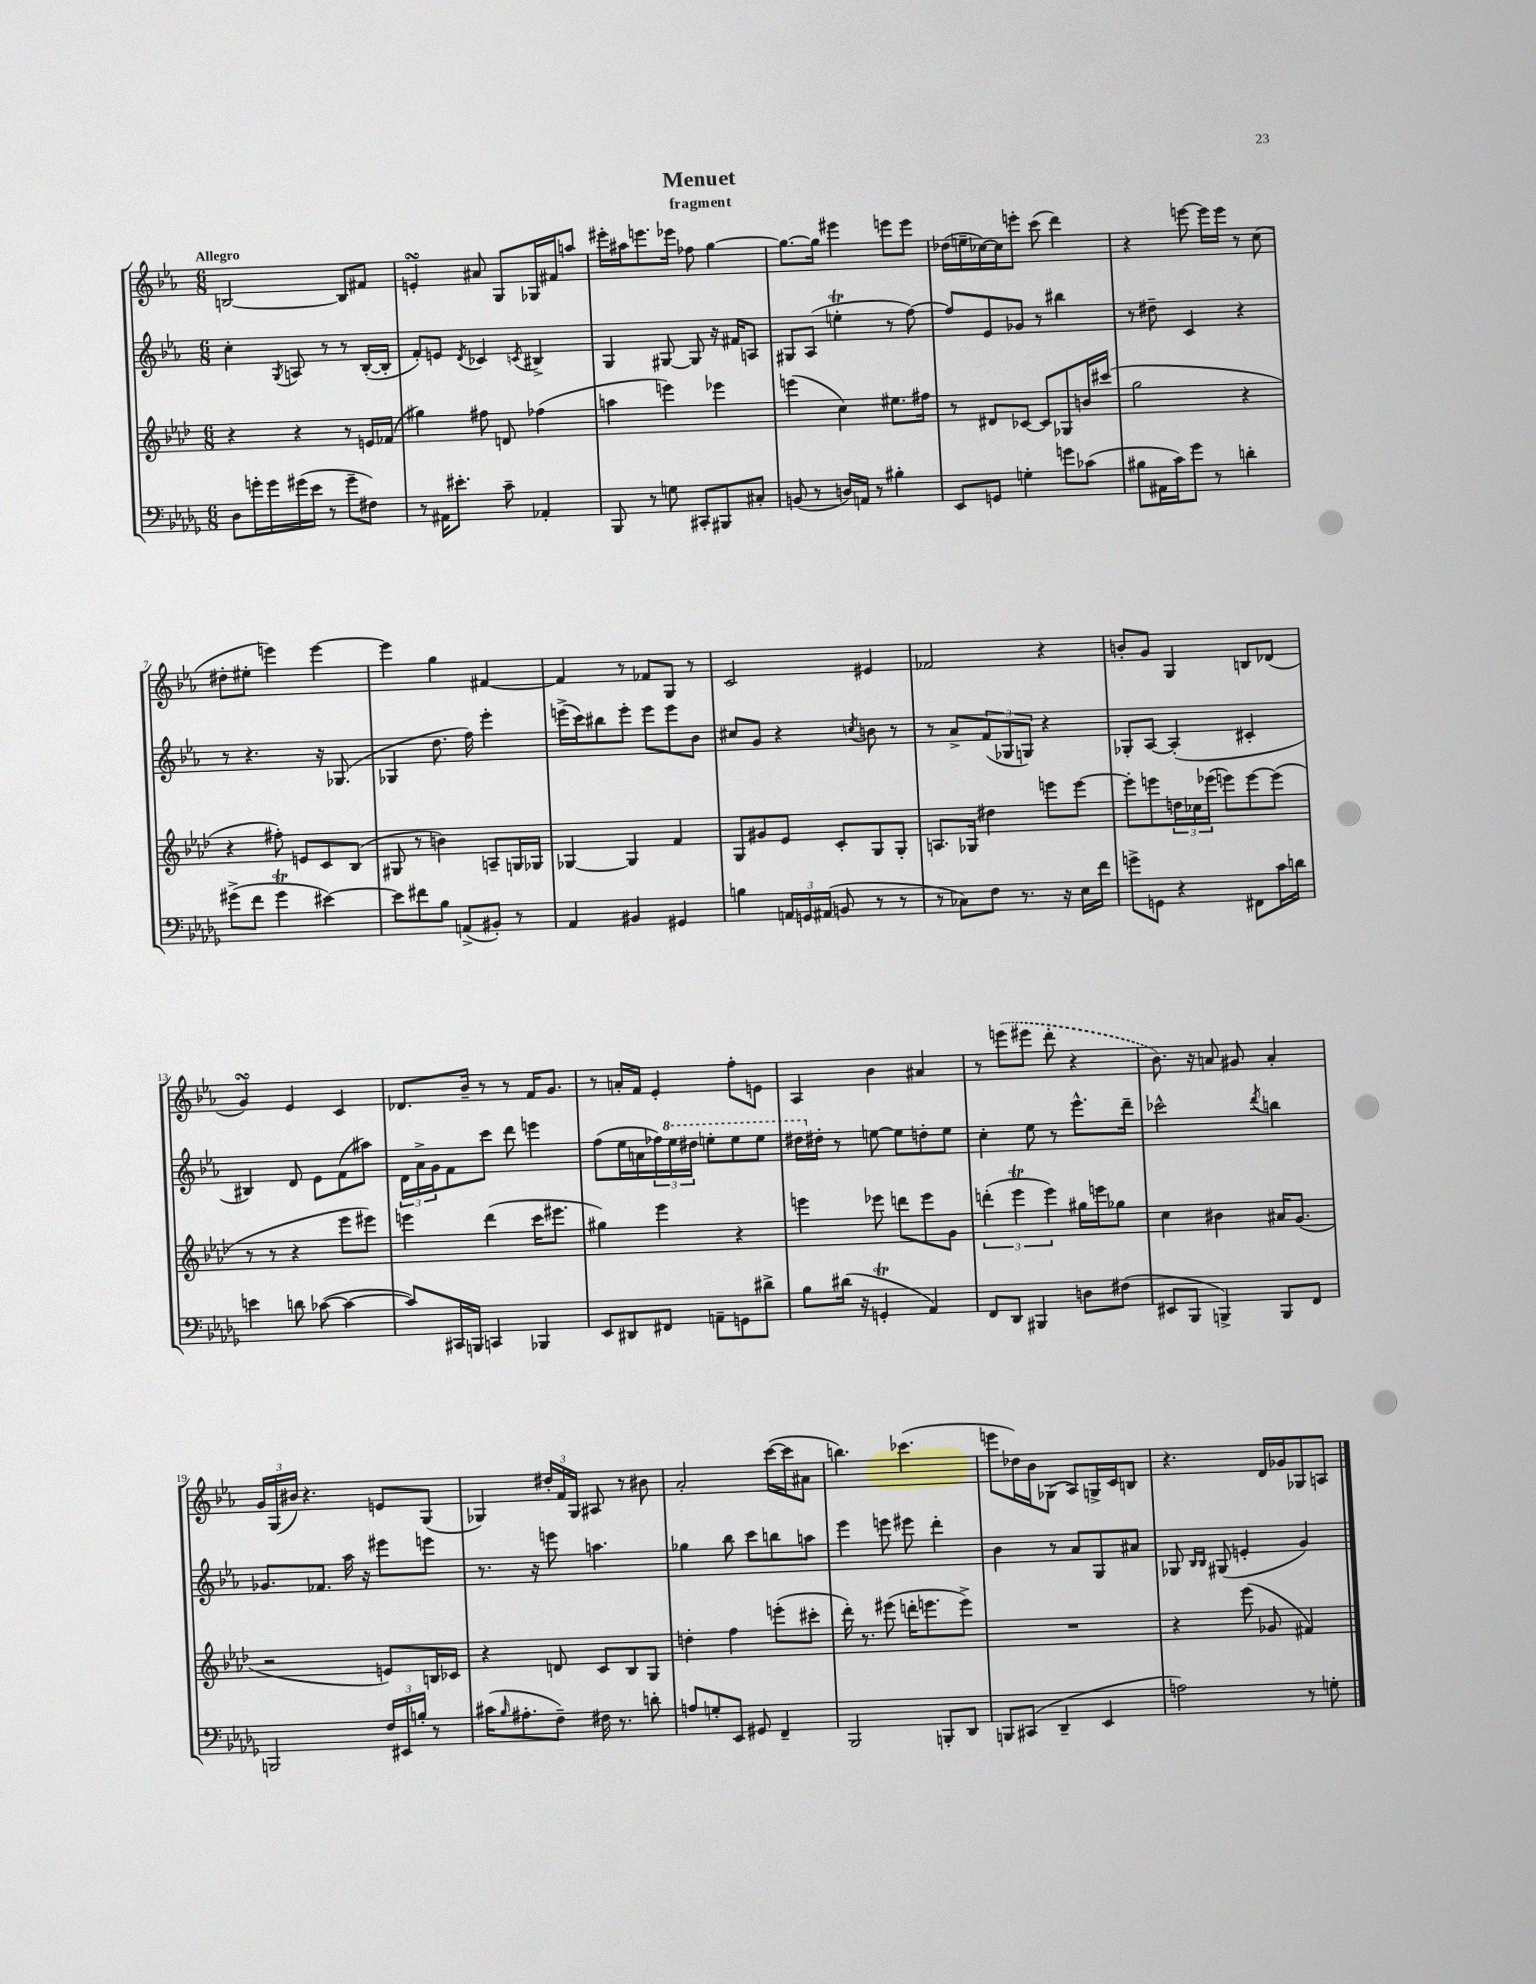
\header { title = "Menuet" subtitle = "fragment" }
<<
\new StaffGroup <<
\new Staff = "s0" {
    \clef treble \key ees \major \numericTimeSignature \time 6/8 \tempo "Allegro"
    b2~ b8 fis'8 |
    e'4-.\turn ais'8 g8 ges16 fis'16 a''8 |
    eis'''16-. ais''16 e'''8. ees'''16 fes''8 g''4~ |
    g''8.~ g''16 eis'''4 e'''8 e'''8 |
    des''16( e''16-- ces''16~) ces''16 e'''8-. c'''8( d'''4) |
    r4 e'''8~ e'''16 e'''16 r8 c''8( |
    dis''8-. eis''8-. e'''4) e'''4~ |
    e'''4 g''4 fis'4~ |
    fis'4 r8 fes'8 g8 r8 |
    c'2 eis'4 |
    fes'2 r4 |
    b'8-. g'8 g4 b8 des'8( |
    g'4\turn) ees'4 c'4 |
    des'8. bes'16-- r8 r8 f'16 g'8. |
    r8 a'16-. f'16 ees'4-. f''8-. e'8 |
    aes4 bes'4 ais'4 |
    r8 \once \slurDashed e'''8( eis'''8 d'''8-. r4 |
    bes'8.) r16 a'8 gis'8 a'4-. |
    \tuplet 3/2 { g'16 g16( bis'16) } r4. e'8 g8( |
    ges4) \tuplet 3/2 { dis''16-. f'16 ges16 } ais8 r8 bis'8 |
    aes'2-. c'''16~( c'''16 ais'8 |
    b''4.) ces'''4.( |
    e'''8 des''16) bes'16 ges8( aes8) g16-> c'16 b8 |
    r4. d'16 ges'16 ges8 a8 \bar "|." |
}
\new Staff = "s1" {
    \clef treble \key ees \major \numericTimeSignature \time 6/8
    c''4-. \acciaccatura { g8 } a8 r8 r8 bes16~-.( bes16-. |
    f'8-.) e'8 \acciaccatura { d'8 } ces'4 \acciaccatura { c'8 } bis4-> |
    g4 gis8~ gis8 r16 fis'16 a8 |
    gis8 aes8( e''4-.\trill r8 f''8~) |
    f''8 ees'8 ges'8 r8 bis''4 |
    r8 dis''8-- c'4 r4 |
    r8 r4. r16 ges8.( |
    ges4 d''8. f''16) ees'''4-. |
    e'''16->( c'''16) bis''8 e'''8-. e'''8 e'''8 bes'8 |
    cis''8 g'8 r4 \acciaccatura { c''8 } b'8 r8 |
    r8 aes'8-> \tuplet 3/2 { f'8( ges8 g8) } r4 |
    ges8-. aes8~ aes4-.( cis'4-. |
    bis4) d'8 ees'8 f'8( ais''8) |
    \tuplet 3/2 { d'16 aes'16-> g'16 } f'8 c'''8 d'''8 e'''4 |
    f''8( ees''16 a'16 \tuplet 3/2 { fes''16) \ottava #1 ees'''16 dis'''16 } e'''8-. e'''8 e'''8 |
    dis'''16 \ottava #0 dis''16-. r8 e''8~ e''8 d''8-. e''8 |
    c''4-. ees''8 r8 ees'''8.-^ d'''16-- |
    ces'''2-^ \acciaccatura { d'''8 } b''4 |
    ges'8. fes'8. aes''16 r16 eis'''8 e'''8 |
    r8. r16 e'''8 a''4. |
    ges''4 bes''8 c'''8 b''8 a''8 |
    ees'''4 e'''8 eis'''8 d'''4-. |
    bes'4 r8 aes'8 g8 ais'8 |
    ges8 \grace { bes16 bes16 } gis8( e'4-. g'4) \bar "|." |
}
\new Staff = "s2" {
    \clef treble \key aes \major \numericTimeSignature \time 6/8
    r4 r4 r8 e'16 fes'16( |
    gis''4) fis''8 d'8 fes''4( |
    a''4 e'''4) ees'''4 |
    e'''4( c''4) eis''8. fis''16 |
    r8 dis'8 ces'8~ ces'8 ges8 b'16 cis'''16( |
    g''2 r4 |
    r4 fis''8-.) e'8 c'8 bes8( |
    gis8 r8 b'4) a8-- g16 ges16 |
    ges4~ ges4 f'4 |
    g8 gis'8 ees'8 c'8-. g8 g8-. |
    a8. ges16 dis''4 e'''8 e'''8~ |
    e'''8-. e'''8 \tuplet 3/2 { d''16 ces''16 ees'''16( } e'''8) e'''8~ e'''8( |
    r8 r8 r4 ees'''8 eis'''8) |
    e'''4 des'''4( c'''16 eis'''8. |
    gis''4) ees'''4 r4 |
    e'''4 ees'''8 d'''8 ees'''8 g'8 |
    \tuplet 3/2 { d'''4-.( ees'''4\trill ees'''4) } gis''16 e'''16 ges''8 |
    c''4 bis'4 ais'16 g'8.( |
    r2 e'8) b16 ces'16 |
    r4 d'8 c'8 bes8 g8 |
    d''4-. f''4 e'''8-.( cis'''8-. |
    des'''16-.) r8. eis'''8( d'''16-. e'''8. e'''8->) |
    R2. |
    r4 ees'''8( ges'8 fis'4) \bar "|." |
}
\new Staff = "s3" {
    \clef bass \key des \major \numericTimeSignature \time 6/8
    des8 g'16-. g'16 gis'16( ees'16 r8 gis'8-- fis8) |
    r8 ais,16 eis'8.-. c'8-- aes,4-. |
    bes,,8 r8 g8 cis,8-. bis,,8 cis8-. |
    b,8( r8 d16) a,16 r8 bis4-. |
    ees,8 g,8 g4-. g'8 ces'8( |
    bis8 ais,16 c'16) ges'8 r8 d'4-. |
    gis'8->( f'8 gis'4\trill eis'4~) |
    eis'8 fis'8 bes8 a,8->( bis,8-.) r8 |
    aes,4 bis,4 gis,4 |
    b4 \tuplet 3/2 { a,16 g,16 ais,16( } b,8 r8 r8 |
    r8 ces8) f8 r8. r16 ees16 f'16 |
    g'8-> g,8 r4 fis,8 c'16 d'16 |
    e'4 d'8 ces'8~( ces'4~ |
    ces'8) cis,16 b,,16 c,4 bes,,4 |
    ees,8 dis,8 fis,8 a,8-- g,8 dis'8-> |
    bes8 dis'16( r16 g,4-.\trill aes,4) |
    f,8 des,8 bis,,4 d8 fis8( |
    eis,8 bes,,8 b,,4->) b,,8 f,8 |
    b,,2 \tuplet 3/2 { f16 eis,16 b16-. } r8 |
    cis'16( \grace { bes16 } ais8.-. f8--) fis16 r8. d'8-. |
    a8 g8-. ees,8 gis,8 f,4-- |
    bes,,2 b,,8-. des,8 |
    b,,8 cis,8( des,4-- ees,4 |
    a2) r8 g8-. \bar "|." |
}
>>
>>
